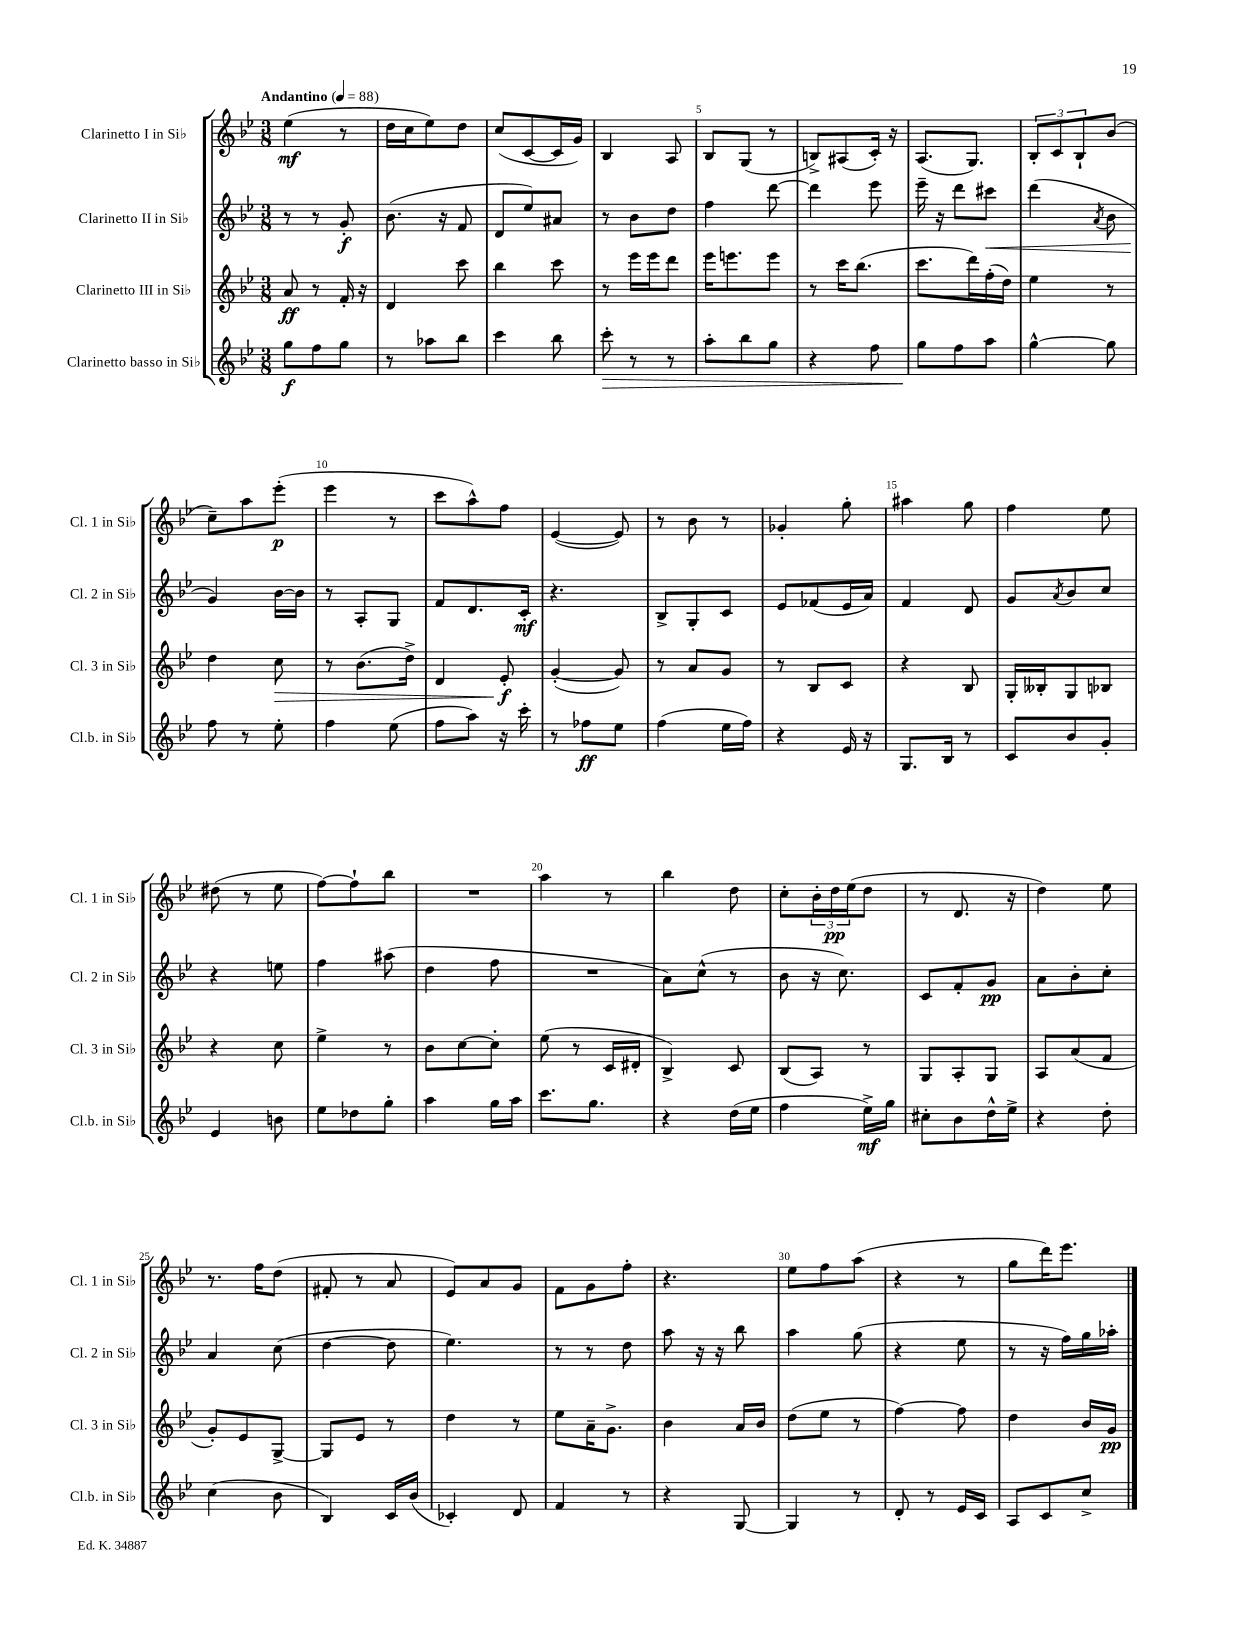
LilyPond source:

<<
\new StaffGroup <<
\new Staff = "s0" \with { instrumentName = "Clarinetto I in Sib" shortInstrumentName = "Cl. 1 in Sib" } {
    \clef treble \key bes \major \numericTimeSignature \time 3/8 \tempo "Andantino" 4 = 88
    ees''4\mf( r8 |
    d''16 c''16 ees''8) d''8 |
    c''8( c'8~ c'16 g'16) |
    bes4 a8 |
    bes8 g8( r8 |
    b8->) ais8( c'16-.) r16 |
    a8.( g8.) |
    \tuplet 3/2 { bes8-. c'8 bes8-! } bes'8( |
    c''8--) a''8 ees'''8-.\p( |
    ees'''4 r8 |
    c'''8 a''8-^) f''8 |
    ees'4~( ees'8) |
    r8 bes'8 r8 |
    ges'4-. g''8-. |
    ais''4 g''8 |
    f''4 ees''8 |
    dis''8( r8 ees''8 |
    f''8~) f''8-! bes''8 |
    R4. |
    a''4 r8 |
    bes''4 d''8 |
    c''8-. \tuplet 3/2 { bes'16-. d''16\pp ees''16( } d''8 |
    r8 d'8. r16 |
    d''4) ees''8 |
    r8. f''16 d''8( |
    fis'8-. r8 a'8 |
    ees'8) a'8 g'8 |
    f'8 g'8 f''8-. |
    r4. |
    ees''8 f''8 a''8( |
    r4 r8 |
    g''8 d'''16) ees'''8. \bar "|." |
}
\new Staff = "s1" \with { instrumentName = "Clarinetto II in Sib" shortInstrumentName = "Cl. 2 in Sib" } {
    \clef treble \key bes \major \numericTimeSignature \time 3/8
    r8 r8 g'8-.\f |
    bes'8.( r16 f'8 |
    d'8 ees''8) ais'8 |
    r8 bes'8 d''8 |
    f''4 d'''8~ |
    d'''4 ees'''8 |
    ees'''16-- r16 d'''8 cis'''8\< |
    d'''4( \acciaccatura { a'8 } bes'8 |
    g'4\!) bes'16~ bes'16 |
    r8 a8-. g8 |
    f'8 d'8. c'16-.\mf |
    r4. |
    bes8-> g8-. c'8 |
    ees'8 fes'8( ees'16 a'16) |
    f'4 d'8 |
    g'8 \acciaccatura { a'8 } bes'8 c''8 |
    r4 e''8 |
    f''4 ais''8( |
    d''4 f''8 |
    R4. |
    a'8) c''8-^( r8 |
    bes'8 r16 c''8.) |
    c'8 f'8-. g'8\pp |
    a'8 bes'8-. c''8-. |
    a'4 c''8( |
    d''4~ d''8 |
    ees''4.) |
    r8 r8 d''8 |
    a''8 r16 r16 bes''8 |
    a''4 g''8( |
    r4 ees''8 |
    r8 r16 f''16) g''16 aes''16-. \bar "|." |
}
\new Staff = "s2" \with { instrumentName = "Clarinetto III in Sib" shortInstrumentName = "Cl. 3 in Sib" } {
    \clef treble \key bes \major \numericTimeSignature \time 3/8
    a'8\ff r8 f'16-. r16 |
    d'4 c'''8 |
    bes''4 c'''8 |
    r8 ees'''16 ees'''16 d'''8 |
    ees'''16 e'''8. e'''8 |
    r8 c'''16 bes''8.( |
    c'''8. d'''16) f''16-.( d''16) |
    ees''4 r8 |
    d''4 c''8\> |
    r8 bes'8.( d''16->) |
    d'4 ees'8-.\f\! |
    g'4~-.( g'8) |
    r8 a'8 g'8 |
    r8 bes8 c'8 |
    r4 bes8 |
    g16-. beses16-. g8 bes8 |
    r4 c''8 |
    ees''4-> r8 |
    bes'8 c''8~ c''8-. |
    ees''8( r8 c'16 dis'16-. |
    bes4->) c'8 |
    bes8( a8) r8 |
    g8 a8-. g8 |
    a8 a'8( f'8 |
    g'8-.) ees'8 g8~-> |
    g8 ees'8 r8 |
    d''4 r8 |
    ees''8 a'16-- g'8.-> |
    bes'4 a'16 bes'16 |
    d''8( ees''8 r8 |
    f''4~) f''8 |
    d''4 bes'16 g'16\pp \bar "|." |
}
\new Staff = "s3" \with { instrumentName = "Clarinetto basso in Sib" shortInstrumentName = "Cl.b. in Sib" } {
    \clef treble \key bes \major \numericTimeSignature \time 3/8
    g''8\f f''8 g''8 |
    r8 aes''8 bes''8 |
    c'''4 bes''8 |
    c'''8-.\> r8 r8 |
    a''8-. bes''8 g''8 |
    r4 f''8 |
    g''8\! f''8 a''8 |
    g''4~-^ g''8 |
    f''8 r8 ees''8-. |
    f''4 ees''8( |
    f''8 a''8) r16 c'''16-. |
    r8 fes''8\ff ees''8 |
    f''4( ees''16 f''16) |
    r4 ees'16 r16 |
    g8. bes16 r8 |
    c'8 bes'8 g'8-. |
    ees'4 b'8 |
    ees''8 des''8 g''8-. |
    a''4 g''16 a''16 |
    c'''8. g''8. |
    r4 d''16( ees''16 |
    f''4 ees''16->\mf) g''16 |
    cis''8-. bes'8 d''16-^ ees''16-> |
    r4 d''8-. |
    c''4( bes'8 |
    bes4) c'16 bes'16( |
    ces'4-.) d'8 |
    f'4 r8 |
    r4 g8~ |
    g4 r8 |
    d'8-. r8 ees'16 c'16 |
    a8 c'8 c''8-> \bar "|." |
}
>>
>>
\layout { \context { \Score \override BarNumber.break-visibility = ##(#f #t #t) barNumberVisibility = #(every-nth-bar-number-visible 5) } }
